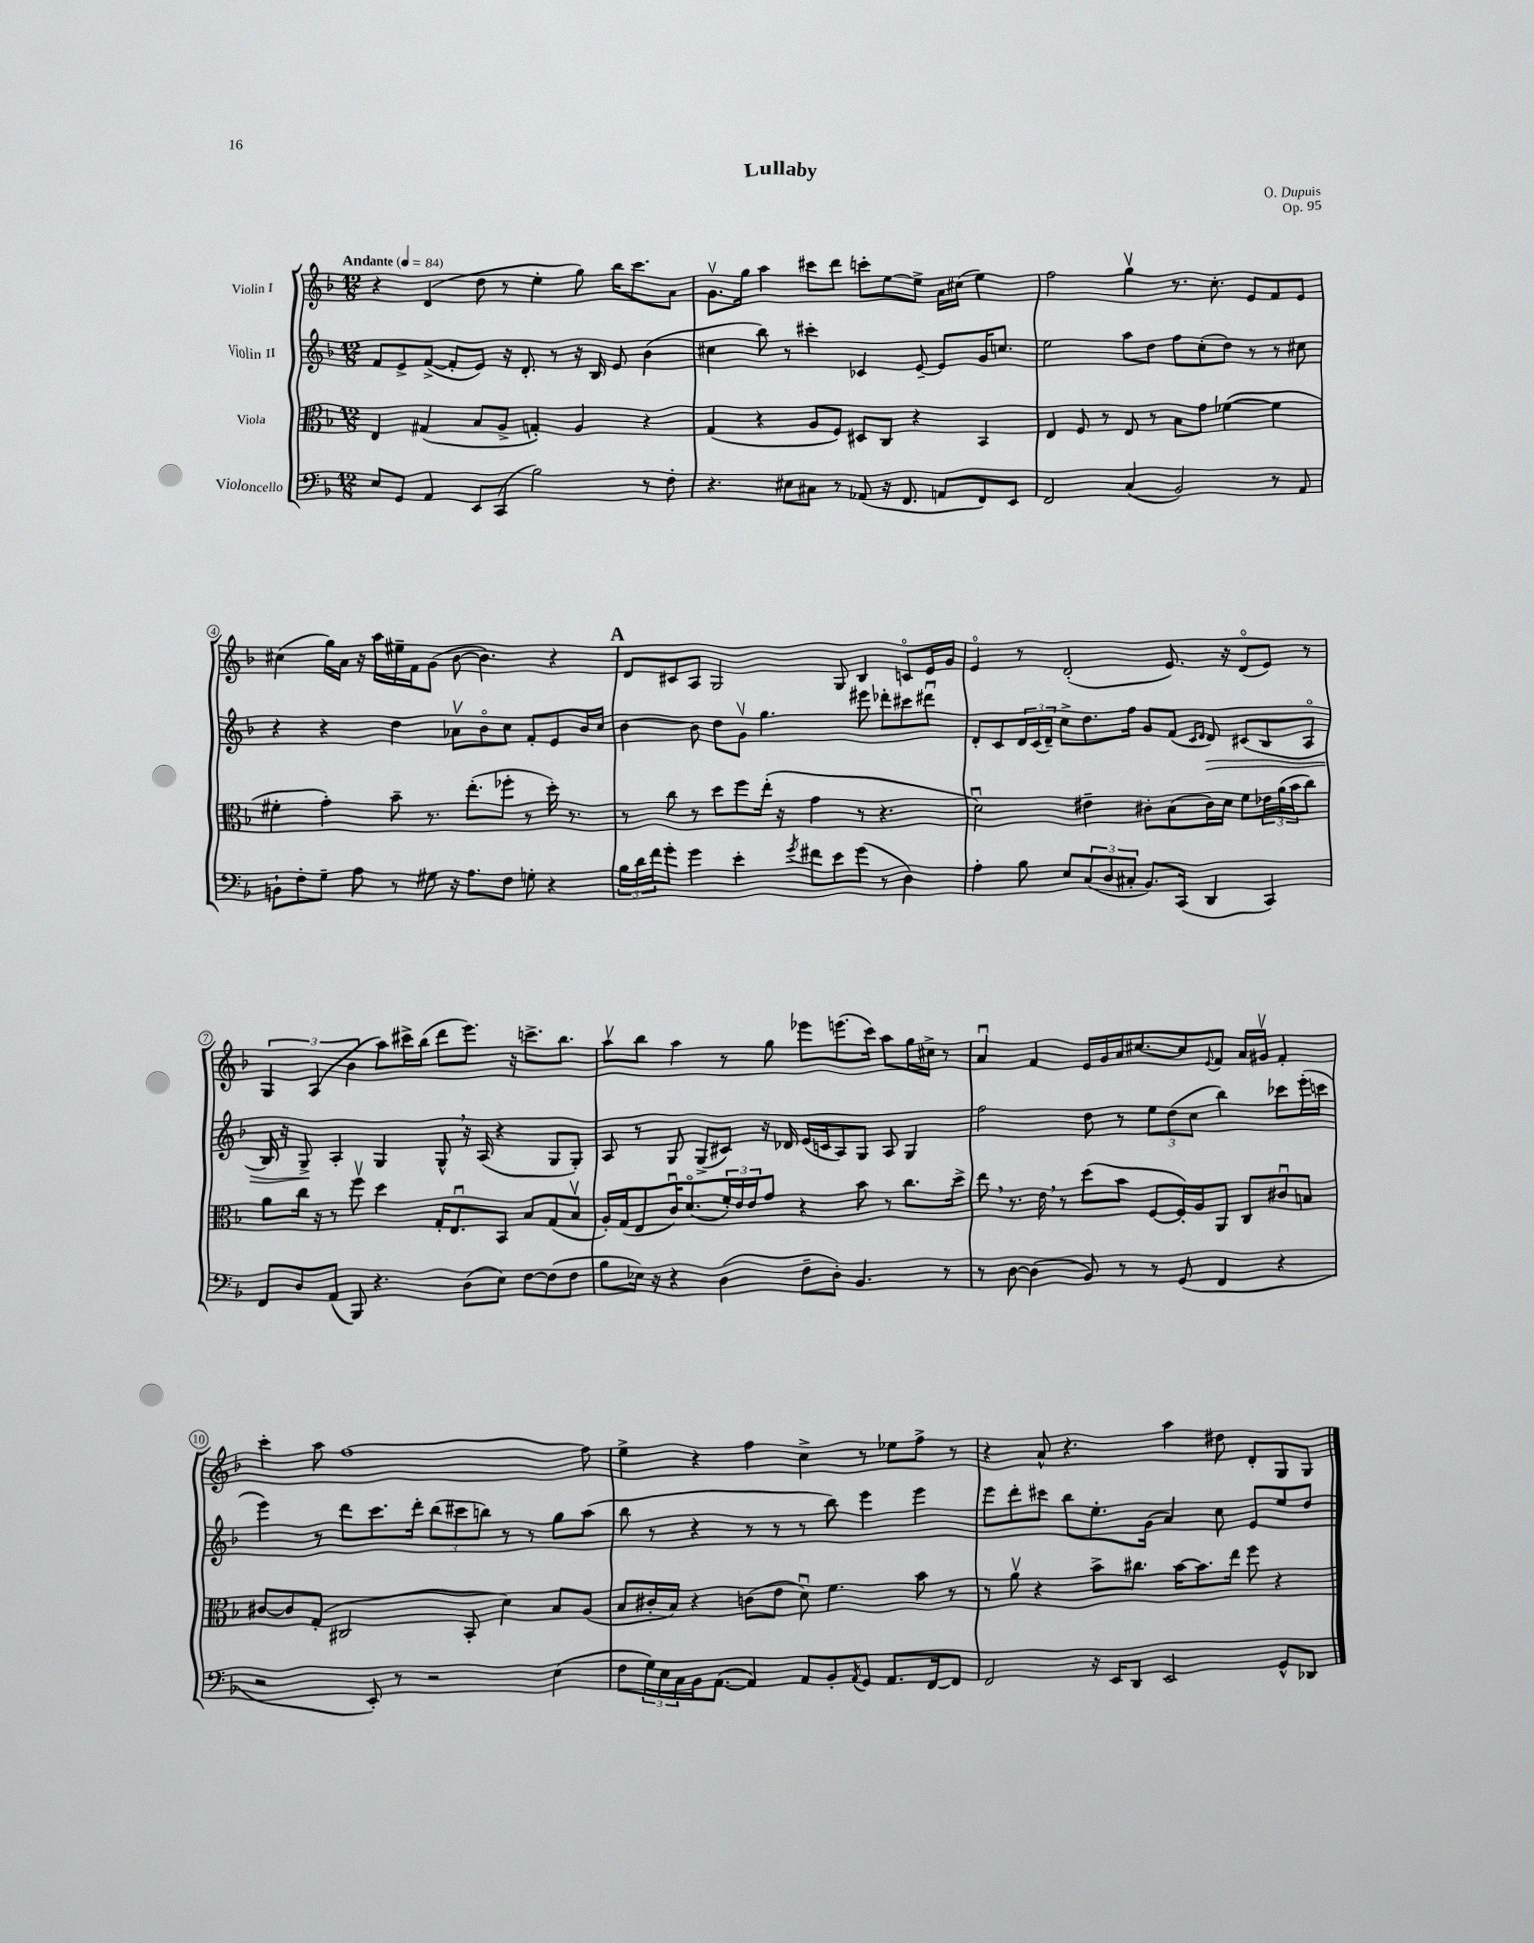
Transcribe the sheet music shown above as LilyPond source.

\header { title = "Lullaby" composer = "O. Dupuis" opus = "Op. 95" }
<<
\new StaffGroup <<
\new Staff = "s0" \with { instrumentName = "Violin I" } {
    \clef treble \key f \major \numericTimeSignature \time 12/8 \tempo "Andante" 4 = 84
    r4 d'4( d''8 r8 e''4-. g''8) bes''16 c'''8. a'8 |
    g'8.\upbow g''16 a''4 cis'''8 d'''8 c'''8-. e''8~ e''8-> a'16 cis''16( e''4) |
    f''2 g''4\upbow r8. c''8.-. e'8 f'8 e'8 |
    cis''4( g''16) a'16 r16 a''16 eis''16-- f'16 g'8( bes'8~ bes'4.) r4 |
    \mark \markup { \bold "A" } d'8 cis'8 a8 g2 g8 bes4 c'8\flageolet e'16 g'16 |
    e'4\flageolet r8 d'2-.( e'8.) r16 d'8\flageolet( e'8) r8 |
    \tuplet 3/2 { g4 a4( bes'4 } a''8) cis'''16-> bes''16( d'''8 e'''8.) r16 c'''8.-> bes''8. |
    a''8\upbow bes''8 a''4 r8 g''8 ees'''8 e'''8.( c'''16) a''8 g''16 cis''16-> r8 |
    a'4\downbow f'4 e'16 g'16 a'16 cis''8.~ cis''8 \appoggiatura { e'8 } f'8 a'16 gis'16\upbow f'4-. |
    c'''4-. a''8 f''1~ f''8 |
    e''4-> r4 f''4 c''4-> r8 ees''8 f''8-> r8 |
    r4 a'8-^ r4. a''4 dis''8 d'8-. g8 g8 \bar "|." |
}
\new Staff = "s1" \with { instrumentName = "Violin II" } {
    \clef treble \key f \major \numericTimeSignature \time 12/8
    f'8 e'8-> f'8~->( f'8-. e'8) r16 d'8.-. r8 r16 bes16 e'8 bes'4( |
    cis''4 bes''8) r8 cis'''4-. ces'4 e'8~-- e'8 g'16 c''8. |
    e''2 a''8 d''8 f''8 c''8-.( d''8) r8 r8 cis''8 |
    r4 r4 d''4 aes'8\upbow bes'8\flageolet c''8 f'8-. e'8 bes'16 c''16 |
    \mark \markup { \bold "A" } bes'4~ bes'8 d''8 g'8\upbow g''4. eis'''8 des'''8-. cis'''8 dis'''8\downbow |
    d'8-. c'8 \tuplet 3/2 { d'16 c'16( d'16--) } c''8-> d''8. f''16 g'8 f'8( \grace { c'16 d'16 } d'8\>) cis'8( bes8 a8\flageolet |
    bes16) r16 g8->\! a4-. g4 g8-^ \breathe r16 a16( r4 g8 g8-.) |
    a8 r8 g8 g8->( cis'8) r16 des'16 e'16( c'16 a8) g8 a8 g4 |
    f''2 d''8 r8 \tuplet 3/2 { e''8 d''8( c''8 } bes''4) ces'''8 e'''16-.( c'''16 |
    e'''4) r8 d'''8 c'''8. d'''16-. \tuplet 3/2 { bes''8( cis'''8 b''8) } r8 r8 g''8 a''8( |
    bes''8 r8 r4 r8 r8 r8 bes''8) e'''4 e'''4 |
    e'''8 d'''8-. cis'''8 bes''8 e''8.-. g'16( a'4) c''8 e'8 e''8 d''8 \bar "|." |
}
\new Staff = "s2" \with { instrumentName = "Viola" } {
    \clef alto \key f \major \numericTimeSignature \time 12/8
    e4 gis4( bes8 a8-> g4-.) a4 r4 |
    g4( r4 a8 f8) dis8 c8 r4 bes,4 |
    e4 f8 r8 e8 r8 bes8 g'8 fes'4~( fes'4 |
    fis'4-. g'4-.) bes'8-- r8. e''8.-.( fes''8-. r8 d''16-.) r8. |
    \mark \markup { \bold "A" } r8 c''8 r8 d''8 f''8 e''16-.( r16 g'4 r8 r4. |
    d'2\downbow) eis'4-- cis'8-. bes8( cis'16) d'16 f'8 \tuplet 3/2 { ees'16 a'16( bes'16 } c''8) |
    a'8 c''16 r16 r8 f''8\upbow d''4 g16-. e8.\downbow bes,8 bes8 g8( bes8\upbow |
    a16-.) g16( e8 c'16\downbow) d'8.\flageolet( \tuplet 3/2 { f'16-.) e'16 e'16 } g'8 r4 bes'8 r8 c''8. d''16-> |
    e''8 \breathe r8. e'16 \breathe r8 d''8( bes'8 f8~ f16-.) a16 a,8 c8 cis'8\downbow b8 |
    cis'8~ cis'8 g8-.( cis2 bes,8-. d'4) bes8 a8( |
    bes8 cis'16-. bes16) r4 c'8( e'8 d'8\downbow) f'4. bes'8 r8 |
    r8 a'8\upbow r4 bes'8-> cis''8. bes'16~ bes'8. e''16 f''8 r4 \bar "|." |
}
\new Staff = "s3" \with { instrumentName = "Violoncello" } {
    \clef bass \key f \major \numericTimeSignature \time 12/8
    e8 g,8 a,4 e,8 c,8( bes2) r8 f8-. |
    r4. eis8 cis8 r8 aes,8( r16 f,8. a,8 f,8) e,8 |
    f,2 c4( bes,2) r8 a,8 |
    b,8-! f8-. g8-- a8 r8 gis8 r16 a8. f8 g8-. r4 |
    \mark \markup { \bold "A" } \tuplet 3/2 { bes16 d'16 f'16 } g'8-. g'4 e'4-. \acciaccatura { g'8 } fis'8 e'8 g'8( r8 d4) |
    a4-. bes8 e8 \tuplet 3/2 { c8( d8 cis8-. } bes,8.) c,16( d,4 c,4) |
    f,8 d8 a,8( bes,,8) r4. d8( e8) f8~ f8( f8 |
    bes8 ees16) r16 r4 d4( f8-- d8-.) bes,4. r8 |
    r8 d8~ d4( bes,8) r8 r8 g,8( f,4 r4 |
    r2 e,8-.) r8 r2 e4( |
    f8 \tuplet 3/2 { g16) e16 c16 } bes,16 a,8.~( a,4) a,8 bes,8-. \acciaccatura { a,8 } g,8 a,8. f,16~ f,8 |
    f,2 r16 e,16 d,8 e,2 g,8-^ des,8 \bar "|." |
}
>>
>>
\layout { \context { \Score \override BarNumber.stencil = #(make-stencil-circler 0.1 0.3 ly:text-interface::print) } }
